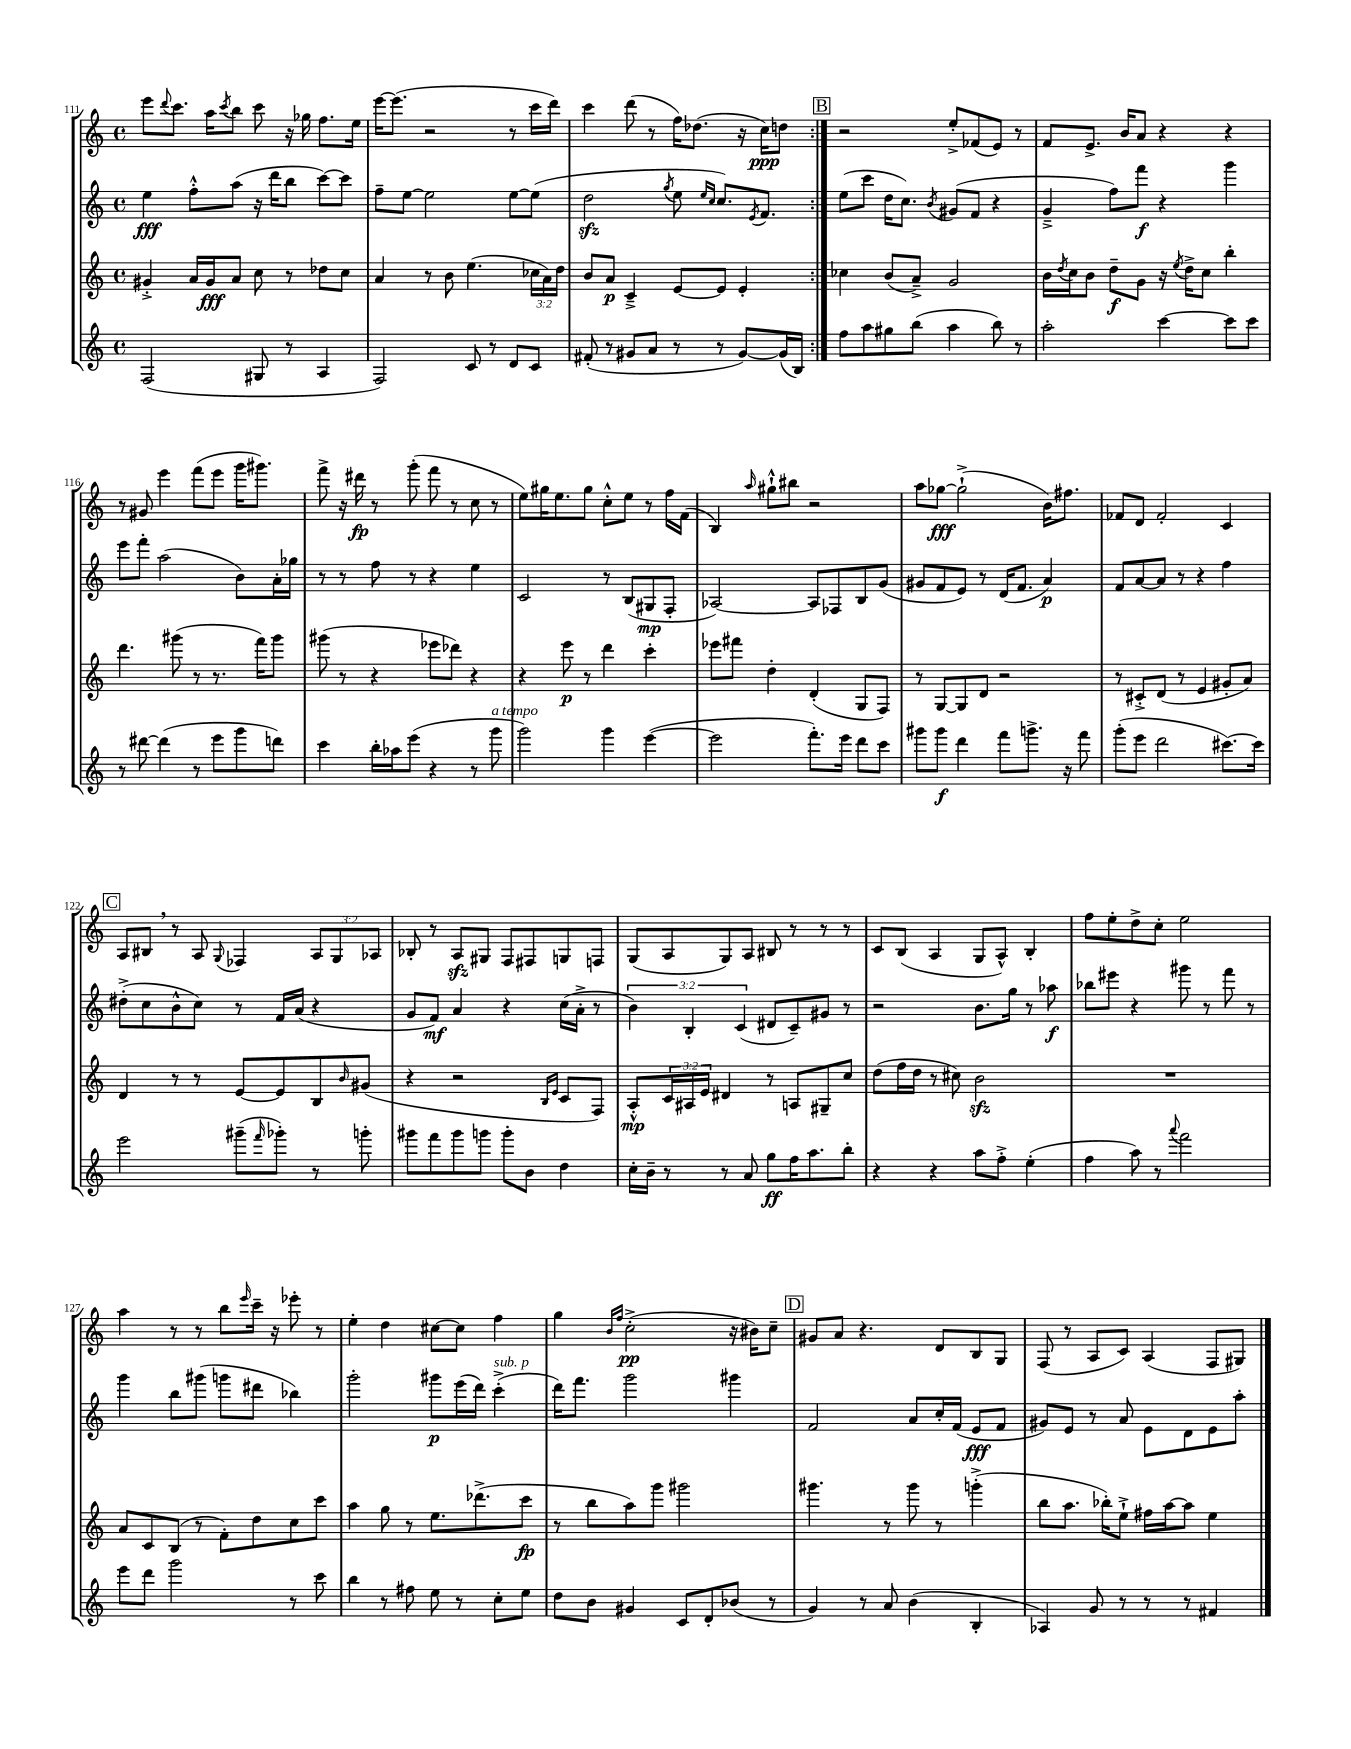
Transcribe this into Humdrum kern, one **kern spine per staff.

**kern	**kern	**kern	**kern
*staff4	*staff3	*staff2	*staff1
*clefG2	*clefG2	*clefG2	*clefG2
*k[]	*k[]	*k[]	*k[]
*M4/4	*M4/4	*M4/4	*M4/4
*met(c)	*met(c)	*met(c)	*met(c)
(2F/	4g#'^/	4ee\	8eee\L
.	.	.	8qqddd/
.	.	.	8.ccc\J
.	16a/LL	8ff'^^\L	.
.	16g#/J	.	16aa\LK
.	.	.	8qccc/
.	8a/J	(8aa\J	8bb\J
8G#/	8cc\	16r	8ccc\
.	.	16ddd\LK	.
8r	8r	8bb\J	16r
.	.	.	16gg-\
4A/	8dd-\L	[8ccc\L)	8.ff\L
.	8cc\J	8ccc\]J	.
.	.	.	16ee\Jk
=	=	=	=
2F/)	4a/	8ff~\L	[16eee\LK
.	.	.	(8.eee\]J
.	.	[8ee\J	.
.	8r	2ee\]	2r
.	8b\	.	.
8c/	(4.ee\	.	.
8r	.	.	.
8d/L	.	[8ee\L	8r
8c/J	24cc-\LL	(8ee\]J	16ccc\LL
.	24a\)	.	.
.	.	.	16ddd\JJ)
.	24dd\JJ	.	.
=	=	=	=
(8f#'/	8b/L	2dd\	4ccc\
8r	8a/J	.	.
8g#/L	4c~^/	.	(8ddd\
8a/J	.	.	8r
.	.	8qgg/	.
8r	[8e/L	8ee\	16ff\LK)
.	.	.	(8.dd-\J
.	.	16qqee/LL	.
.	.	16qqcc/JJ	.
8r	8e/]J	8.cc/L)	.
[8g#/L)	4e'/	.	16r
.	.	8qe/	.
.	.	8.f/J	16cc\LK)
(16g#/]L	.	.	8dd\J
16B/JJ)	.	.	.
=:|!	=:|!	=:|!	=:|!
8ff\L	4cc-\	(8ee\L	2r
8aa\	.	8ccc\J	.
8gg#\	(8b/L	16dd\LK	.
.	.	8.cc\J)	.
(8bb\J	8a~^/J)	.	.
.	.	8qb/	.
4aa\	2g/	(8g#/L	8ee'^/L
.	.	8f/J	(8f-/
8bb\)	.	4r	8e/J)
8r	.	.	8r
=	=	=	=
2aa'\	16b\LL	4g~^/	8f/L
.	8qdd/	.	.
.	16cc\J	.	.
.	8b\J	.	8.e^/J
.	8dd~\L	8ff\L)	.
.	.	.	16b/LK
.	8g\J	8fff\J	8a/J
[4ccc\	16r	4r	4r
.	8qee/	.	.
.	16dd^\LK	.	.
.	8cc\J	.	.
8ccc\]L	4bb'\	4ggg\	4r
8ccc\J	.	.	.
=	=	=	=
8r	4.ddd\	8eee\L	8r
[8ddd#\	.	8fff'\J	8g#/
(4ddd#\]	.	(2aa\	4eee\
.	(8ggg#\	.	.
8r	8r	.	(8fff\L
8eee\L	8.r	.	8eee\J
8ggg\	.	8b\L)	16ggg\LK
.	16fff\LK)	.	8.ggg#\J)
8ddd\J)	8ggg#\J	16a'\L	.
.	.	16gg-\JJ	.
=	=	=	=
4ccc\	(8ggg#\	8r	8fff^\
.	8r	8r	16r
.	.	.	16ddd#\
16bb'\LL	4r	8ff\	8r
16aa-\J	.	.	.
(8eee\J	.	8r	(8ggg'\
4r	8eee-\L	4r	8fff\
.	8ddd-\J)	.	8r
8r	4r	4ee\	8cc\
8ggg\	.	.	8r
=	=	=	=
2ggg\)	4r	2c/	8ee\L)
.	.	.	16gg#\K
.	.	.	8.ee\
.	8eee\	.	.
.	8r	.	8gg#\J
4ggg\	4ddd\	8r	8cc'^^\L
.	.	(8B/L	8ee\J
([4eee\	4ccc'\	8G#/	8r
.	.	8F'/J	16ff\LL
.	.	.	(16f\JJ
=	=	=	=
2eee\]	8eee-\L	[2A-/)	4B/)
.	8fff#\J	.	.
.	.	.	16qqaa/
.	4dd'\	.	8gg#`^^\L
.	.	.	8bb#\J
8.fff'\L)	(4d'/	8A-/]L	2r
.	.	8F-/	.
16eee\Jk	.	.	.
8ddd\L	8G/L	8B/	.
8ccc\J	8F/J)	(8g/J	.
=	=	=	=
8ggg#\L	8r	8g#/L	8aa\L
8ggg#\J	[8G/L	8f/	[8gg-\J
4ddd\	8G/]	8e/J)	(2gg-`^\]
.	8d/J	8r	.
8fff\L	2r	(16d/LK	.
.	.	8.f/J	.
8.ggg^\J	.	.	.
.	.	4a/)	16b\LK)
16r	.	.	8.ff#\J
8fff\	.	.	.
=	=	=	=
(8ggg'\L	8r	8f/L	8f-/L
8eee\J	8c#'^/L	[8a/	8d/J
2ddd\	(8d/J	8a/]J	2f-'/
.	8r	8r	.
.	4e/	4r	.
[8.ccc#\L)	8g#'/L	4ff\	4c/
.	8a/J)	.	.
16ccc#\]Jk	.	.	.
=	=	=	=
2eee\	4d/	(8dd#'^\L	8A/L
.	.	8cc\	8B#/J
.	8r	8b^^\	8r
.	8r	8cc\J)	8A/
.	.	.	8qqG/
(8ggg#~\L	[8e/L	8r	4F-/
16qqfff/	.	.	.
8ggg-'\J)	8e/]	16f/LL	.
.	.	(16a/JJ	.
8r	8B/	4r	12A/L
.	.	.	12G/
.	16qqb/	.	.
8ggg'\	(8g#/J	.	.
.	.	.	12A-/J
=	=	=	=
8ggg#\L	4r	8g/L	8B-'/
8fff\	.	8f/J)	8r
8ggg#\	2r	4a/	8A/L
8ggg\J	.	.	8G#/J
8ggg'\L	.	4r	8F/L
8b\J	.	.	8F#/
.	16qqB/LL	.	.
.	16qqe/JJ	.	.
4dd\	8c/L	(16cc\LL	8G/
.	.	16a'^\JJ	.
.	8F/J)	8r	8F/J
=	=	=	=
16cc'\LL	8A'^^/L	6b\)	(8G/L
16b~\JJ	.	.	.
8r	24c/L	.	8A/
.	24A#/	6B'/	.
.	24e/JJ	.	.
8r	4d#/	.	8G/)
.	.	(6c/	.
8a/	.	.	8A/J
8gg\L	8r	8d#/L	8B#/
16ff\K	8A/L	8c~/)	8r
8.aa\	.	.	.
.	8G#~/	8g#/J	8r
8bb'\J	8cc/J	8r	8r
=	=	=	=
4r	(8dd\L	2r	8c/L
.	16ff\L	.	(8B/J
.	16dd\JJ	.	.
4r	8r	.	4A/
.	8cc#\)	.	.
8aa\L	2b\	8.b\L	8G/L
8ff'^\J	.	.	8A^^/J)
.	.	16gg\Jk	.
(4ee'\	.	8r	4B'/
.	.	8aa-\	.
=	=	=	=
4ff\	1r	8bb-\L	8ff\L
.	.	8eee#\J	8ee'\
8aa\)	.	4r	8dd^\
8r	.	.	8cc'\J
8qqaaa/	.	.	.
2fff\	.	8ggg#\	2ee\
.	.	8r	.
.	.	8fff\	.
.	.	8r	.
=	=	=	=
8eee\L	8a/L	4ggg\	4aa\
8ddd\J	8c/	.	.
2ggg\	(8B/J	8bb\L	8r
.	8r	(8ggg#\J	8r
.	8f'\L)	8ggg\L	8bb\L
.	.	.	16qqeee/
.	8dd\	8ddd#\J	16ccc~\Jk
.	.	.	16r
8r	8cc\	4bb-\)	8eee-'\
8ccc\	8ccc\J	.	8r
=	=	=	=
4bb\	4aa\	2ggg'\	4ee'\
8r	8gg\	.	4dd\
8ff#\	8r	.	.
8ee\	8.ee\L	8ggg#\L	[8cc#\L
8r	.	(16eee\L	8cc#\]J
.	(8.ddd-^\	16ddd\JJ)	.
8cc'\L	.	(4ccc'^\	4ff\
8ee\J	8ccc\J	.	.
=	=	=	=
8dd\L	8r	16ddd\LK)	4gg\
.	.	8.fff\J	.
8b\J	8bb\L	.	.
.	.	.	16qqb/LL
.	.	.	16qqff/JJ
4g#/	8aa\)	2ggg\	(2cc'^\
.	8ggg\J	.	.
8c/L	2ggg#\	.	.
8d'/	.	.	.
(8b-/J	.	4ggg#\	16r
.	.	.	16b#\LK)
8r	.	.	8cc~\J
=	=	=	=
4g/)	4.ggg#\	2f/	8g#/L
.	.	.	8a/J
8r	.	.	4.r
8a/	8r	.	.
(4b\	8ggg#\	8a/L	.
.	8r	16cc'/L	8d/L
.	.	(16f/JJ	.
4B'/	(4ggg'^\	8e/L	8B/
.	.	8f/J	8G/J
=	=	=	=
4A-/)	8bb\L	8g#/L)	(8F/
.	8.aa\J	8e/J	8r
8g/	.	8r	8A/L
.	16bb-'\LK)	.	.
8r	8ee`^\J	8a/	8c/J)
8r	16ff#\LL	8e\L	(4A/
.	[16aa\J	.	.
8r	8aa\]J	8d\	.
4f#/	4ee\	8e\	8F/L
.	.	8aa'\J	8G#/J)
==	==	==	==
*-	*-	*-	*-
